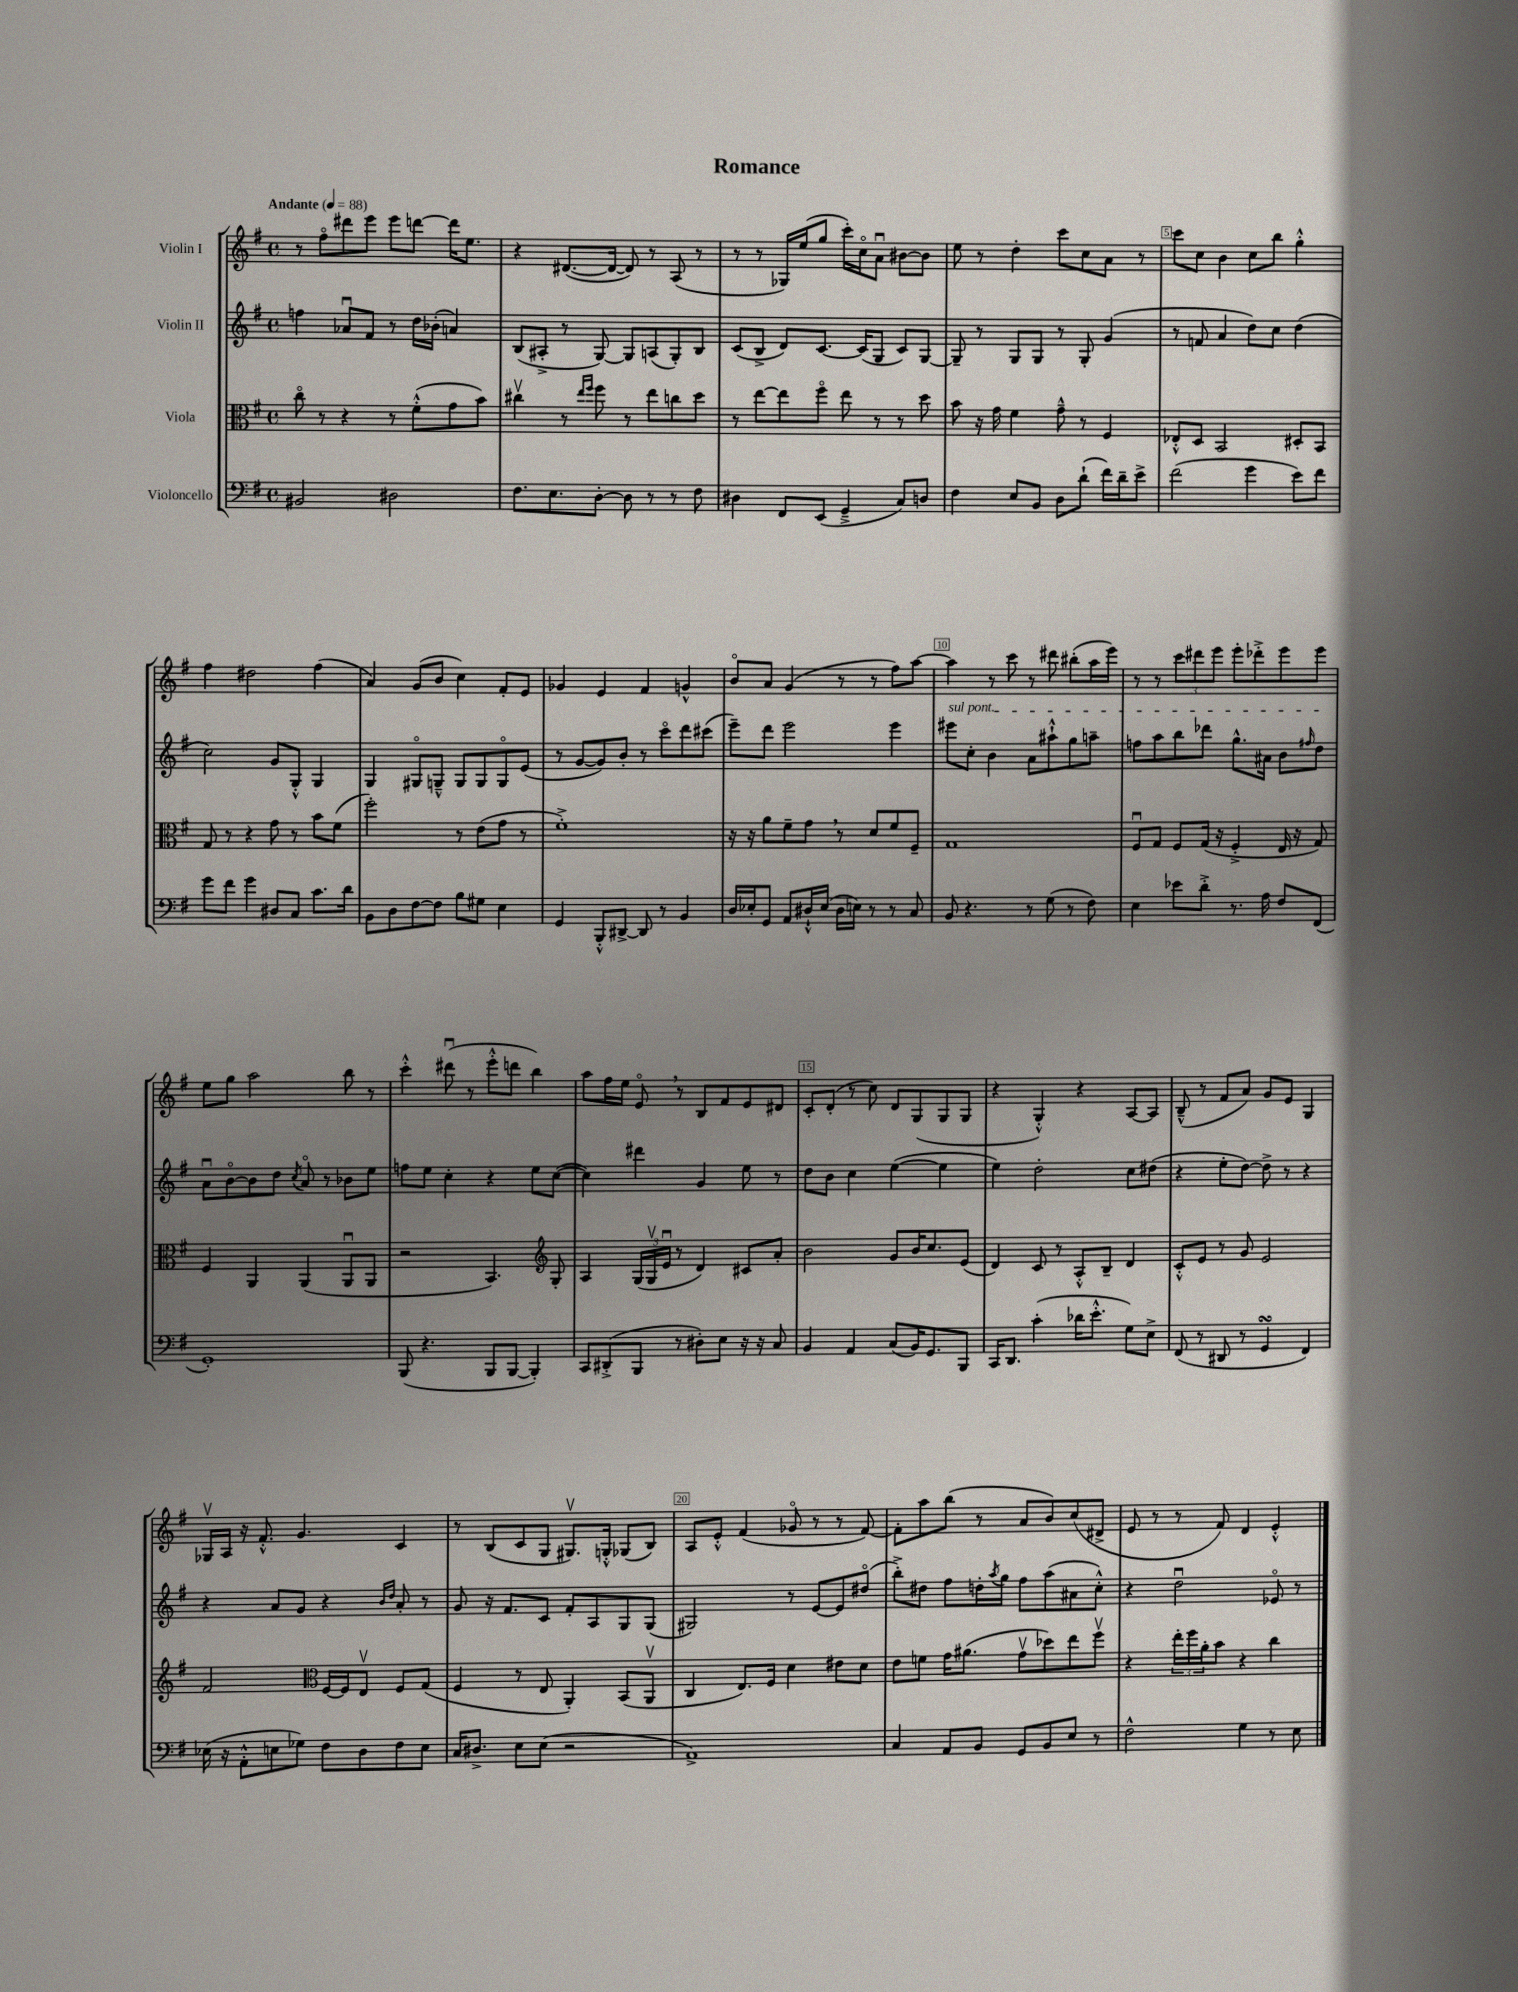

**kern	**kern	**kern	**kern
*staff4	*staff3	*staff2	*staff1
*clefF4	*clefC3	*clefG2	*clefG2
*k[f#]	*k[f#]	*k[f#]	*k[f#]
*M4/4	*M4/4	*M4/4	*M4/4
*met(c)	*met(c)	*met(c)	*met(c)
*MM88	*MM88	*MM88	*MM88
2BB#/	8cco\	4ff\	8r
.	8r	.	8ff#o\L
.	4r	8a-u/L	8ddd#\
.	.	8f#/J	8eee\J
2D#\	8r	8r	8eee\L
.	(8f#'^^\L	16dd\LL	[8ddd\J
.	.	(16b-'\JJ	.
.	8g\	4a/)	16ddd\]LK
.	.	.	8.ee\J
.	8b\J)	.	.
=	=	=	=
8.F#\L	4cc#v\	(8B/L	4r
.	.	8A#'^/J	.
8.E\	.	.	.
.	8r	8r	([8.d#/L
.	16qqee/LL	.	.
.	16qqff#/JJ	.	.
[8D'\J	8ff#\	[8G/)	.
.	.	.	16d#/_Jk
8D\]	8r	8G/]L	8d#/])
8r	8ee\L	(8A/	8r
8r	8cc\	8G'/)	(8A/
8F#\	8dd\J	8B/J	8r
=	=	=	=
4D#\	8r	(8c/L	8r
.	[8ee\L	8B^/J	8r
8FF#/L	8ee\]	8d/L)	16G-/LL)
.	.	.	(16ee/J
(8EE/J	8ff#o\J	[8.c/J	8gg/J
4GG~^/	8ee\	.	16ccc'\LL)
.	.	(16c/]LK	16cco\J
.	8r	8G/J	8au\J
8C/L)	8r	8c/L)	[8b#\L
8D/J	8dd\	[8G/J	8b#\]J
=	=	=	=
4F#\	8b\	8G~/]	8ee\
.	16r	8r	8r
.	16g\	.	.
8E/L	4f#\	8G/L	4dd'\
8BB/J	.	8G/J	.
8D\L	8g~^^\	8r	8ccc\L
(8d`\J	8r	8G'/	8cc\
16f#\LL)	4F#/	(4g/	8a\J
16d~\J	.	.	.
8e^\J	.	.	8r
=	=	=	=
(2f#\	8E-'^^/L	8r	8ccc\L
.	8D/J	8f/	8cc\J
.	2BB/	4a/	4b\
4g\	.	8dd\L)	8cc\L
.	.	8cc\J	8bb\J
8e\L)	8D#'/L	(4dd\	4gg'^^\
8f#\J	8BB/J	.	.
=	=	=	=
8g\L	8G/	2cc\)	4ff#\
8f#\J	8r	.	.
4g\	4r	.	2dd#\
8D#/L	8g\	8g/L	.
8C/J	8r	8G'^^/J	.
8.c\L	8b\L	4G/	(4ff#\
.	(8f#\J	.	.
16d\Jk	.	.	.
=	=	=	=
8BB\L	2ff#'\)	4G/	4a/)
8D\	.	.	.
[8F#\	.	8G#o/L	(8g/L
8F#\]J	.	8G~^^/J	8b/J
8B\L	8r	8G/L	4cc\)
8G#\J	(8e\L	8G/	.
4E\	8g\J	8Go/	8f#'/L
.	8r	(8e/J	8e/J
=	=	=	=
4GG/	1f#'^)	8r	4g-/
.	.	[8g/L	.
8BBB'^^/L	.	8g/])	4e/
[8DD#^/J	.	8b'/J	.
8DD#/]	.	8r	4f#/
8r	.	8ccco\L	.
4BB/	.	8ddd\	4g^^/
.	.	(8ccc#\J	.
=	=	=	=
16D/LL	16r	8eee~\L)	8bo/L
16E-'/J	16r	.	.
8GG/J	8a\L	8ddd\J	8a/J
8AA/L	8f#~\	2eee\	(4g/
16D#`^^/L	8g\J	.	.
(16E-/JJ	.	.	.
16D#\LL	8r	.	8r
16E\JJ)	.	.	.
8r	8d/L	.	8r
8r	8f#/	4eee\	8ff#\L)
8C/	8F#~/J	.	[8aa\J
=	=	=	=
8BB/	1G	8eee#\L	4aa\]
4.r	.	8cc'\J	.
.	.	4b\	8r
.	.	.	8ccc\
8r	.	8a\L	8r
(8G\	.	8aa#`^^\	8ddd#\
8r	.	8gg\	(8bb#'\L
8F#\)	.	8aa~\J	16aa\L
.	.	.	16eee\JJ)
=	=	=	=
4E\	8F#u/L	8ff\L	8r
.	8G/J	8aa\	8r
8e-\L	8F#/L	8bb\	12ccc\L
.	.	.	12ddd#\
8d'^\J	(16G/Jk	8ddd-\J	.
.	.	.	12eee\J
.	16r	.	.
8.r	4F#'^/	8.gg^^\L	8eee'\L
.	.	.	8ddd-'^\
16A\	.	16a#\Jk	.
8F#/L	16E/	8b\L	8eee\
.	16r	.	.
.	.	16qqff#/	.
(8FF#/J	8G/)	8dd\J	8eee\J
=	=	=	=
1GG')	4F#/	8au\L	8ee\L
.	.	[8bo\	8gg\J
.	4AA/	8b\]	2aa\
.	.	8dd\J	.
.	.	8qcc/	.
.	(4AA/	8ao/	.
.	.	8r	.
.	8AAu/L	8b-\L	8bb\
.	8AA/J	8ee\J	8r
=	=	=	=
(8BBB/	2r	8ff\L	4ccc'^^\
4.r	.	8ee\J	.
.	.	4cc'\	(8ddd#u\
.	.	.	8r
8BBB/L	4.BB/)	4r	8eee'^^\L
[8BBB/J	.	.	8ddd\J
4BBB'/])	.	8ee\L	4bb\)
*	*clefG2	*	*
.	8G'/	([8cc\J	.
=	=	=	=
8CC/L	4A/	4cc\])	8aa\L
(8DD#'^/	.	.	16ff#\L
.	.	.	16ee\JJ
8BBB/J	(24G/LL	4ddd#\	8eo/
.	24Gv/	.	.
.	24eu/JJ	.	.
8r	8r	.	8r
8D#'\L)	4d/)	4g/	8B/L
8E\J	.	.	8f#/
16r	8c#/L	8ee\	8e/
16r	.	.	.
8C/	8a'/J	8r	8d#/J
=	=	=	=
4BB/	2b\	8dd\L	8c'/L
.	.	8b\J	(8d'/J
4AA/	.	4cc\	8r
.	.	.	8cc\)
(8C/L	8g/L	([4ee\	8d/L
16BB/K)	16b/K	.	(8G/
8.GG/	8.cc/	.	.
.	.	4ee\]	8G/
8BBB/J	(8e/J	.	8G/J
=	=	=	=
16CC/LK	4d/)	4ee\)	4r
8.DD/J	.	.	.
(4c'\	8c/	2dd'\	4G'^^/)
.	8r	.	.
16d-\LK	8A'^^/L	.	4r
8.e'^^\J	.	.	.
.	8B~/J	.	.
8G\L)	4d/	8cc\L	[8A/L
8E^\J	.	(8dd#\J	8A/]J
=	=	=	=
(8FF#/	8c'^^/L	4r	(8B~^^/
8r	8e/J	.	8r
8DD#/	8r	8ee'\L	8f#/L
8r	8g/	[8dd\J)	8a/J)
4GG/	2e/	8dd^\]	8g/L
.	.	8r	8e/J
4FF#/)	.	4r	4G/
=	=	=	=
(16E-\	2f#/	4r	16G-v/LL
16r	.	.	16A/JJ
8AA'^^\L	.	.	16r
.	.	.	8.f#'^^/
8E\	.	8a/L	.
8G-\J)	.	8g/J	4.g/
*	*clefC3	*	*
8F#\L	[16F#/LL	4r	.
.	16F#/]J	.	.
8D\	8Ev/J	.	.
.	.	16qqb/LL	.
.	.	16qqdd/JJ	.
8F#\	8F#/L	8a'/	4c/
8E\J	(8G/J	8r	.
=	=	=	=
16C/LK	4F#/	8g/	8r
8.D#^/J	.	.	.
.	.	16r	(8B/L
.	.	8.f#/L	.
8E\L	8r	.	8c/
(8E\J	8E/	8c/J	8G/J
2r	4AA'/)	8f#'/L	8.G#v/L)
.	.	8A/	.
.	.	.	16G'^^/Jk
.	(8BB/L	8G/	(8G-/L
.	8AAv/J	(8G/J	8B/J)
=	=	=	=
1AA^)	4C/	2G#/)	8A/L
.	.	.	8e'^^/J
.	8.E/L)	.	(4f#/
.	16F#/Jk	.	.
.	4d\	8r	8g-o/
.	.	[8e/L	8r
.	8e#\L	8e/]	8r
.	8d\J	(8dd#o/J	[8f#/)
=	=	=	=
4C/	8e\L	8bb'^\L)	8f#'\]L
.	8f\J	8dd#\J	8aa\
8AA/L	16g\LK	8ff#\L	(8bb\J
.	(8.a#\J	.	.
8BB/J	.	16dd'\L	8r
.	.	8qaa/	.
.	.	16gg\JJ	.
8GG/L	8gv\L	8ff#\L	8a/L
8BB/	8dd-\)	(8aa\	8b/)
8E/J	8ee\	8a#\	(8cc/
8r	8ff#v\J	8cc'^^\J)	8d#^/J
=	=	=	=
2F#^^\	4r	4r	8e/
.	.	.	8r
.	24ee'\LL	2ddu\	8r
.	24ff#\	.	.
.	24a'\J	.	.
.	8b\J	.	8f#/)
4G\	4r	.	4d/
8r	4cc\	8e-o/	4e'^^/
8E\	.	8r	.
==	==	==	==
*-	*-	*-	*-
